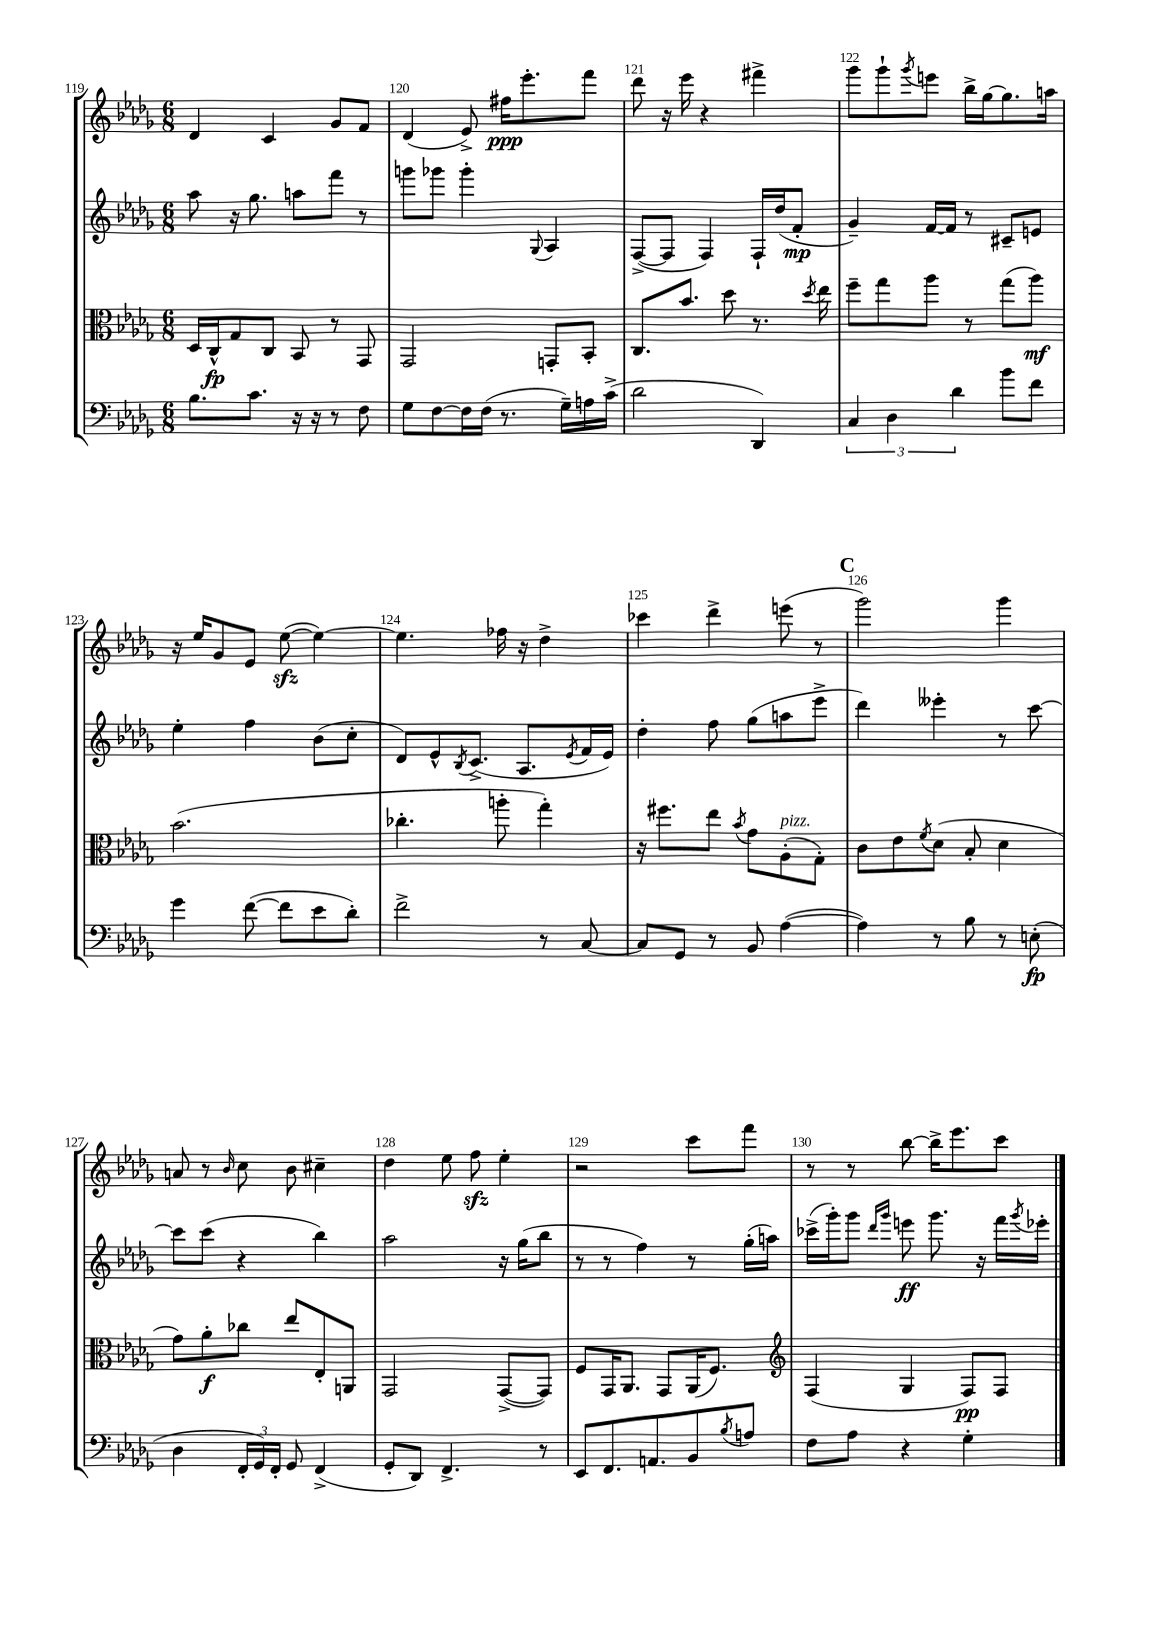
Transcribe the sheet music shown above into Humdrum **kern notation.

**kern	**kern	**kern	**kern
*staff4	*staff3	*staff2	*staff1
*clefF4	*clefC3	*clefG2	*clefG2
*k[b-e-a-d-g-]	*k[b-e-a-d-g-]	*k[b-e-a-d-g-]	*k[b-e-a-d-g-]
*M6/8	*M6/8	*M6/8	*M6/8
8.B-	16D-	8aa-	4d-
.	16C^^	.	.
.	8G-	16r	.
8.c	.	8.gg-	.
.	8C	.	4c
16r	8BB-	8aa	.
16r	.	.	.
8r	8r	8fff	8g-
8F	8GG-	8r	8f
=	=	=	=
8G-	2GG-	8ggg	(4d-
[8F	.	8ggg-	.
16F]	.	4ggg-'	8e-^)
(16F	.	.	.
8.r	.	.	16ff#
.	.	.	8.eee-'
.	.	8qqG-	.
.	8GG'	4A-	.
16G-~)	.	.	.
16A	8BB-'	.	8fff
(16c^	.	.	.
=	=	=	=
2d-	8.C	([8F^	8ddd-
.	.	8F]	16r
.	8.b-	.	16eee-
.	.	4F)	4r
.	8dd-	.	.
4DD-)	8.r	16F`	4fff#^
.	.	(16dd-	.
.	.	8f'	.
.	8qdd-	.	.
.	16ee-	.	.
=	=	=	=
6C	8ff~	4g-~)	8ggg-
.	8gg-	.	8ggg-`
6D-	.	.	.
.	.	.	8qggg-
.	8aa-	[16f	8eee
.	.	16f]	.
6d-	.	.	.
.	8r	8r	16bb-^
.	.	.	[16gg-
8b-	(8gg-	8c#~	8.gg-]
8f	8aa-)	8e	.
.	.	.	16aa
=	=	=	=
4g-	(2.b-	4ee-'	16r
.	.	.	16ee-
.	.	.	8g-
([8f	.	4ff	8e-
8f]	.	.	([8ee-
8e-	.	(8b-	4ee-_)
8d-')	.	8cc'	.
=	=	=	=
2f^	4.cc-'	8d-)	4.ee-]
.	.	8e-^^	.
.	.	8qB-	.
.	.	(8.c^	.
.	8aa'	.	16ff-
.	.	8.A-	16r
8r	4gg-')	.	4dd-^
.	.	8qe-	.
[8C	.	16f	.
.	.	16e-)	.
=	=	=	=
8C]	16r	4dd-'	4ccc-
.	8.ff#	.	.
8GG-	.	.	.
8r	8ee-	8ff	4ddd-^
.	8qb-	.	.
8BB-	8g-	(8gg-	.
([4A-	(8A-'	8aa	(8eee
.	8G-')	8eee-^	8r
=	=	=	=
4A-])	8c	4ddd-)	2ggg-)
.	8e-	.	.
.	8qf	.	.
8r	(8d-	4eee--'	.
8B-	8B-'	.	.
8r	4d-	8r	4ggg-
(8E'	.	[8ccc	.
=	=	=	=
4D-	8g-)	8ccc]	8a
.	8a-'	(8ccc	8r
.	.	.	16qqb-
24FF'	8cc-	4r	8cc
24GG-)	.	.	.
24FF'	.	.	.
8GG-	8ee-	.	8b-
(4FF^	8E-'	4bb-)	4cc#~
.	8AA	.	.
=	=	=	=
8GG-'	2GG-	2aa-	4dd-
8DD-)	.	.	.
4.FF^	.	.	8ee-
.	.	.	8ff
.	([8GG-^	16r	4ee-'
.	.	(16gg-	.
8r	8GG-])	8bb-	.
=	=	=	=
8EE-	8F	8r	2r
8.FF	16GG-	8r	.
.	8.AA-	.	.
.	.	4ff)	.
8.AA	.	.	.
.	8GG-	.	.
8BB-	(16AA-	8r	8ccc
.	8.F)	.	.
8qB-	.	.	.
8A	.	(16gg-'	8fff
.	.	16aa)	.
=	=	=	=
*	*clefG2	*	*
8F	(4F	(16ccc-^	8r
.	.	16ggg-')	.
8A-	.	8ggg-	8r
.	.	16qqddd-	.
.	.	16qqggg-	.
4r	4G-	8eee	[8bb-
.	.	8.ggg-	16bb-^]
.	.	.	8.eee-
4G-'	8F)	.	.
.	.	16r	.
.	8F	16fff	8ccc
.	.	8qggg-	.
.	.	16eee-'	.
==	==	==	==
*-	*-	*-	*-
